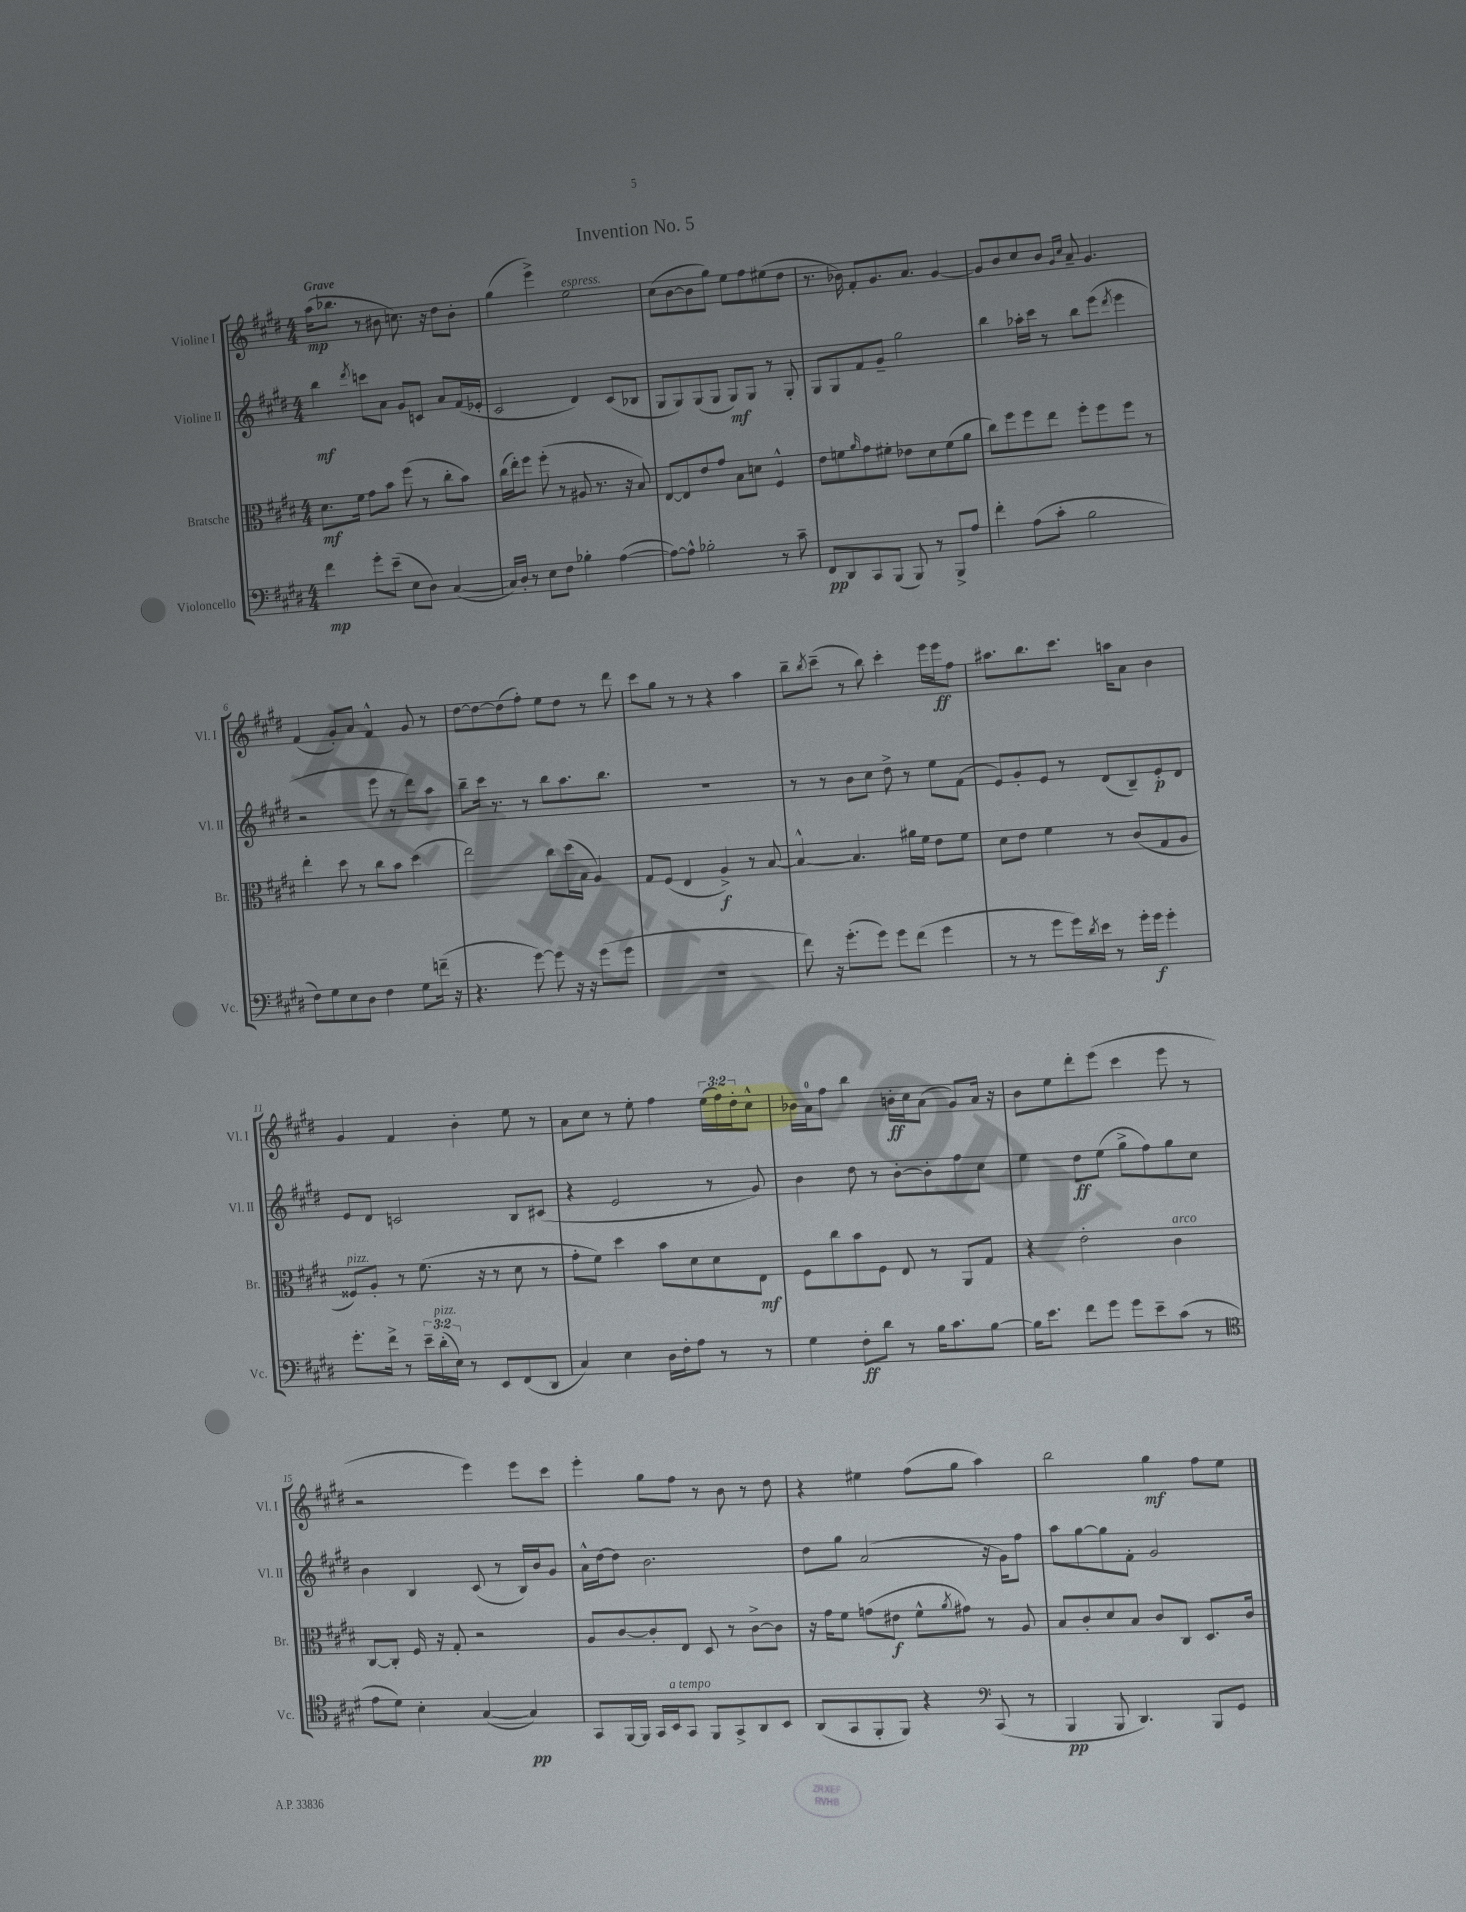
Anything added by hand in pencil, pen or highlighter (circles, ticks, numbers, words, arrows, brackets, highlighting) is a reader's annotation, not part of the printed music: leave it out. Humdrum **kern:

**kern	**kern	**kern	**kern
*staff4	*staff3	*staff2	*staff1
*clefF4	*clefC3	*clefG2	*clefG2
*k[f#c#g#d#]	*k[f#c#g#d#]	*k[f#c#g#d#]	*k[f#c#g#d#]
*M4/4	*M4/4	*M4/4	*M4/4
4f#	8.d#	4bb	(16aa
.	.	.	8.bb-
.	16f#	.	.
.	.	8qddd#	.
8g#'	8g#	8ccc	8r
(8e~	8b	8a	8b#
8E	(8ff#	8g#	8.cc)
8D#)	8r	8c	.
.	.	.	16r
([4C#	8cc#'	8a	8dd#
.	8b)	(16f#	8b#'
.	.	16e-'	.
=	=	=	=
16C#])	(16cc#	2c#	(4gg#
16D#'	16ee')	.	.
8r	8ff#	.	.
8E	(8ff#'	.	4eee^)
8F#	8r	.	.
4B-'	8A#	4d#)	2ee
.	8.r	.	.
([4A	.	(8c#	.
.	16r	.	.
.	8B)	8B-	.
=	=	=	=
8A_)	[8E	8G#	(8cc#
8A^^]	8E]	8G#)	[8b
2B-'	8e	(8G#	8b]
.	8g#	8G#	8gg#)
.	8B	8G#)	8ee
.	8d	8G#	8ff#
8r	4F#^^	8r	(8ee#
8c#~	.	8G#'	8dd#
=	=	=	=
8FF#	8e	8G#	8.r
8DD#	8f	8G#	.
.	.	.	16b-)
.	16qqa	.	.
8CC#	8g#	8f#	8f#'
(8BBB	8f#'	8g#~	8.g#
8BBB)	8e-	2gg#	.
.	.	.	8.a
8r	8d#	.	.
8BBB^	(8f#	.	[4g#
8A	8a	.	.
=	=	=	=
4f#'	8cc#)	4bb	8g#]
.	8ff#	.	8b
(8A	8ff#	16aa-'	8cc#
.	.	16ccc#	.
8c#'	8ee	8r	8b
.	.	.	16qqg#
.	.	.	16qqcc#
2B	8ff#'	8bb	8a~
.	8ff#	(8eee	4.g#
.	.	8qddd#	.
.	8ff#	4eee	.
.	8r	.	.
=	=	=	=
8F#)	4ee'	2r	(4f#
8G#	.	.	.
8E	8dd#	.	8g#')
8D#	8r	.	8a
4F#	8cc#	8eee	4f#^^
.	8b	8r	.
8G#	(4dd#	8ddd#)	8g#
(16f~	.	8aa	8r
16r	.	.	.
=	=	=	=
4.r	2ee)	8bb~	[8dd#
.	.	16ccc#	8dd#_
.	.	8.r	.
.	.	.	(8dd#]
[8g#)	.	8r	8ff#')
8g#]	8cc#	8bb	8ee
16r	(16dd#	8.aa	8dd#
16r	16B	.	.
(8g#	4A)	.	8r
.	.	8.bb	.
8g#	.	.	8ddd#
=	=	=	=
1r	8G#	1r	8ccc#
.	(8F#	.	8gg#
.	4E	.	8r
.	.	.	8r
.	4A^)	.	4r
.	8r	.	4aa
.	[8B	.	.
=	=	=	=
8f#)	4B^^_	8r	8bb~
.	.	.	8qbb
16r	.	8r	(8ccc#~
(8.g#'	.	.	.
.	4.B]	8b	8r
8g#)	.	8cc#	8bb)
8g#	.	8dd#^	4ccc#'
(8f#	16a#	8r	.
.	16f#	.	.
4g#	8e	8ee	16eee
.	.	.	16eee
.	8f#	(8f#	8ff#
=	=	=	=
8r	8d#	8e)	8.aa#
8r	8e	8g#'	.
.	.	.	8.bb
8g#	4f#	8e	.
16g#)	.	8r	8.ccc#
8qd#	.	.	.
16e	.	.	.
8r	8r	(8d#	.
.	.	.	16aa
16g#'	(8c#	8B~)	8a
16g#	.	.	.
4g#'	8G#	8e'	4b
.	8A	8d#	.
=	=	=	=
8.g#'	8F##)	8e	4g#
.	8A'	8d#	.
16f#^	.	.	.
8r	8r	2c	4f#
24e~	(8.f#	.	.
(24d#'	.	.	.
24E)	.	.	.
8r	.	.	4b'
.	16r	.	.
8EE	8r	.	.
(8FF#	8d#	8B	8ee
8DD#	8r	(8c#	8r
=	=	=	=
4C#)	8g#'	4r	8a
.	8f#)	.	8cc#
4E	4dd#	2e	8r
.	.	.	8ee'
16D#	8b	.	4ff#
16F#'	.	.	.
8A	8d#	.	.
8r	8d#	8r	(24ee
.	.	.	24ff#)
.	.	.	24dd#'
8r	8E	8g#)	8cc#^^
=	=	=	=
4G#	8F#	4b	16b-
.	.	.	16a
.	8cc#	.	8ff#
8F#'	8b	8dd#	4bb
8d#	8F#	8r	.
8r	8E	[8b'	16b'
.	.	.	16cc#
16B	8r	8b']	(8a
8.c#	.	.	.
.	8AA	8ff#	8g#)
[8B	8G#	8cc#	16a
.	.	.	16r
=	=	=	=
16B]	4r	4ee	8b
8.e	.	.	.
.	.	.	8ee
8f#	2e'	8dd#	8ddd#'
8g#	.	(8ee	(8eee
8g#	.	8gg#^	4ccc#
8e~	.	8ff#)	.
(8c#	4c#	8gg#	8eee
8r	.	8cc#	8r
=	=	=	=
*clefC4	*	*	*
8e	[8C#	4b	2r
8d#)	8C#']	.	.
4B'	16F#	4B	.
.	16r	.	.
.	8G#'	.	.
([4G#	2r	(8c#	4eee)
.	.	8r	.
4G#])	.	16B)	8eee
.	.	16b	.
.	.	8g#	8ccc#
=	=	=	=
8GG#	8A	16a^^	4eee'
.	.	[16dd#	.
[16FF#	[8c#	8dd#]	.
16FF#]	.	.	.
16GG#	8c#']	2.b	8gg#
16BB	.	.	.
8GG#	8E	.	8ff#
8FF#	8D#	.	8r
8GG#^	8r	.	8b
8AA	[8c#^	.	8r
8BB	8c#]	.	8dd#
=	=	=	=
(8AA	16r	8dd#	4r
.	16g#	.	.
8GG#	8f#	8gg#	.
8FF#'	(8g	(2a	4ee#
8FF#)	8e#	.	.
4r	8f#^^	.	(8ff#
.	8qa	.	.
.	8g#)	.	8gg#
*clefF4	*	*	*
(8CC#	8r	16r	4aa)
.	.	16g#)	.
8r	8A	8ff#	.
=	=	=	=
4BBB	8B	8aa	2bb
.	8c#'	[8gg#	.
8BBB	8d#	8gg#]	.
4.DD#)	8B	8f#'	.
.	8c#	2g#	4gg#
.	8C#	.	.
8BBB	8.D#	.	8ff#
8GG#	.	.	8ee
.	16c#	.	.
==	==	==	==
*-	*-	*-	*-
